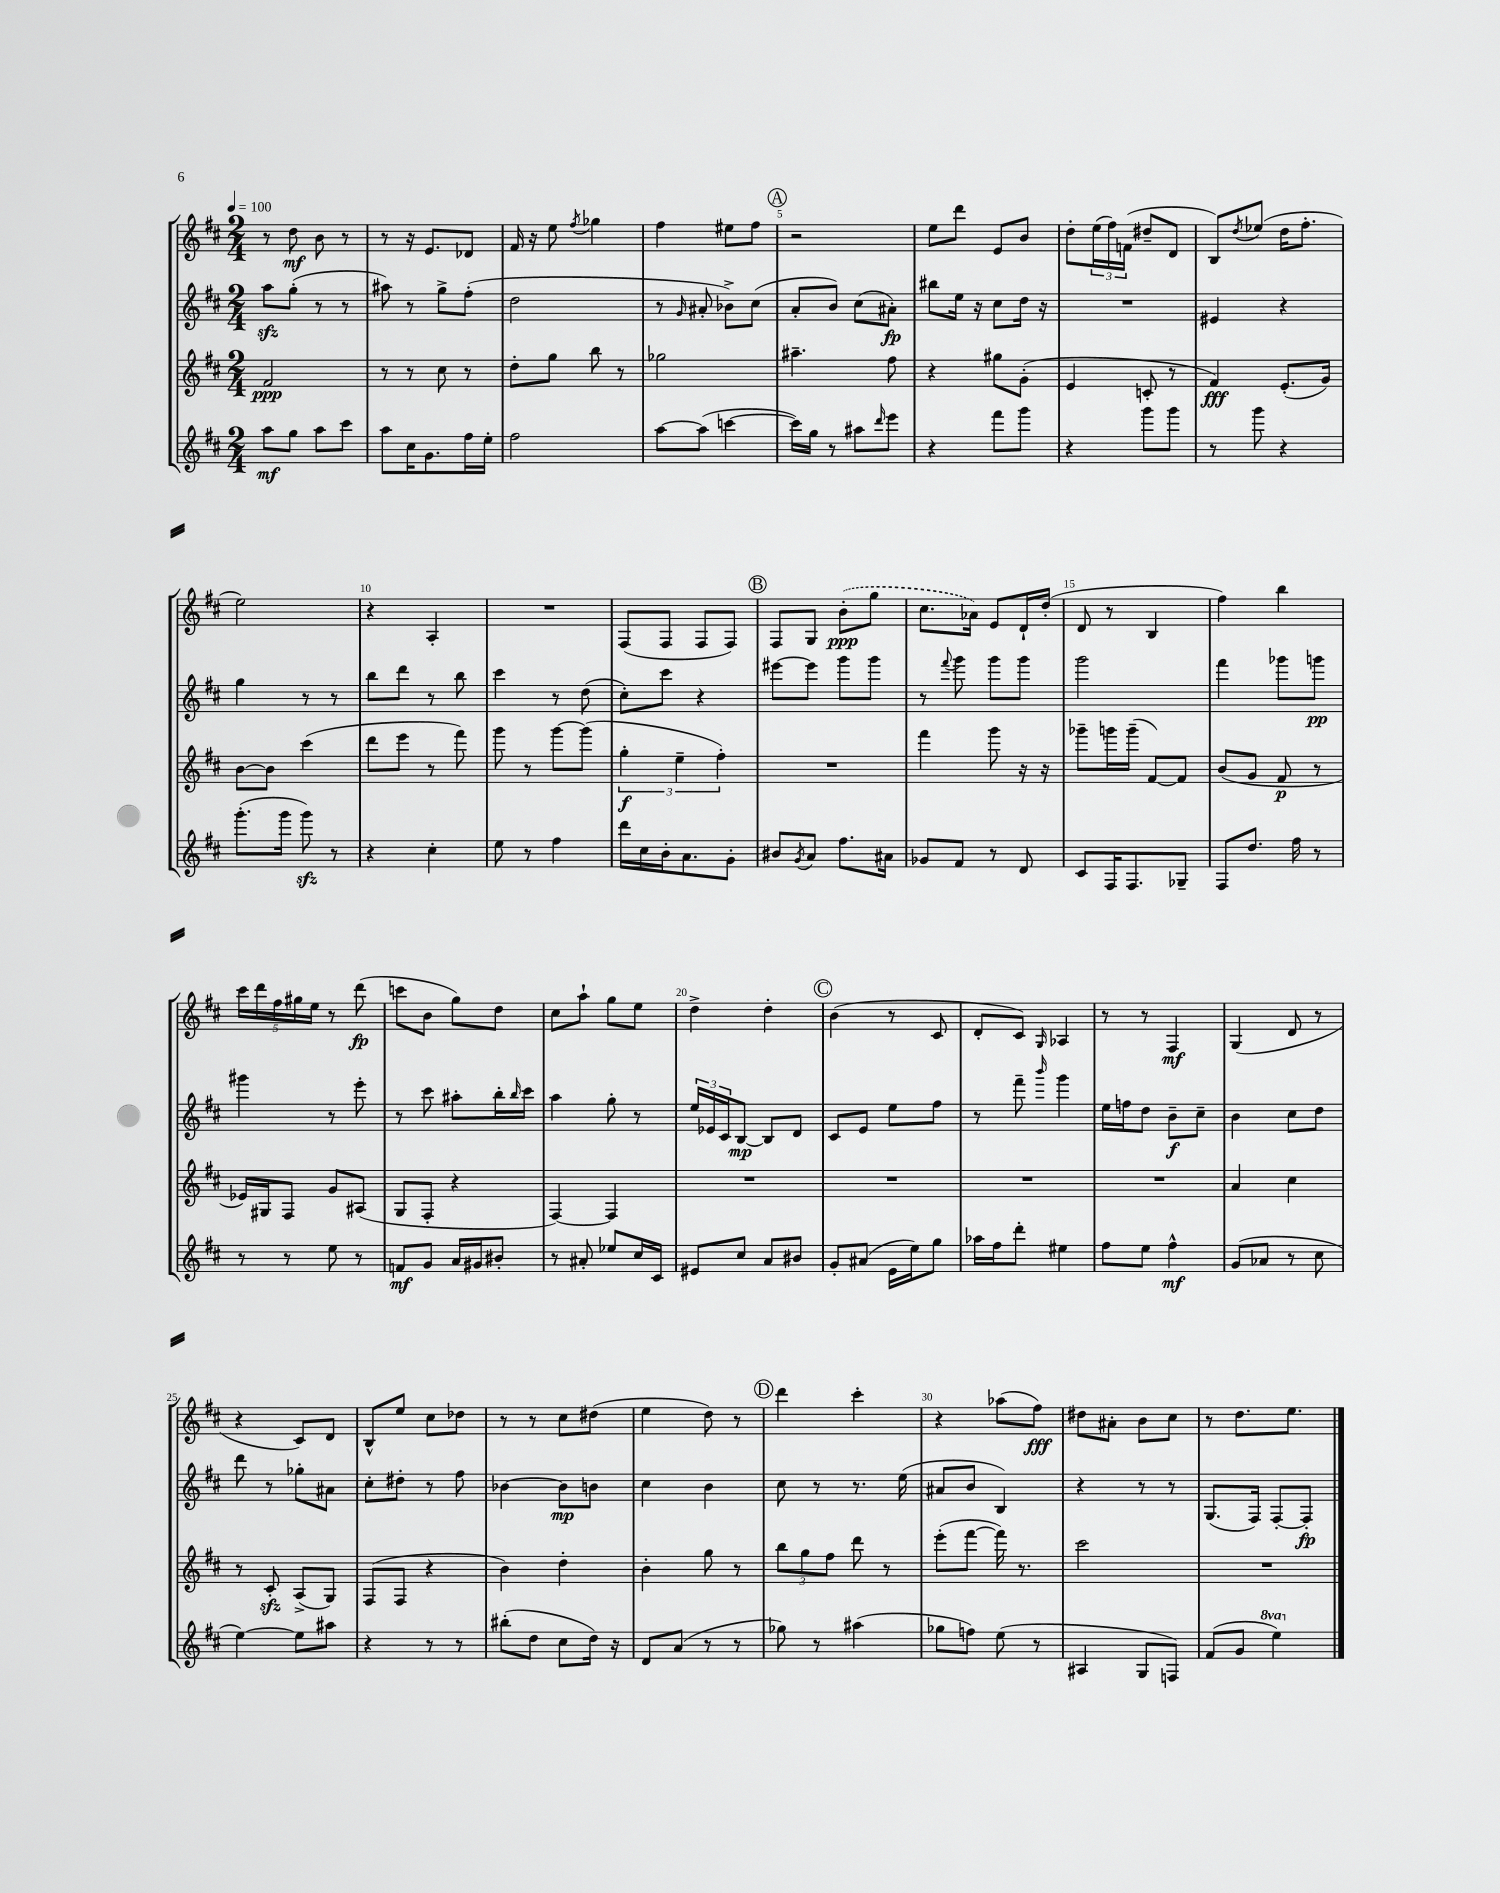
<<
\new StaffGroup <<
\new Staff = "s0" {
    \clef treble \key d \major \numericTimeSignature \time 2/4 \tempo 4 = 100
    r8 d''8\mf b'8 r8 |
    r8 r16 e'8. des'8 |
    fis'16 r16 e''8 \acciaccatura { fis''8 } ges''4 |
    fis''4 eis''8 fis''8 |
    \mark \markup { \circle "A" } r2 |
    e''8 d'''8 e'8 b'8 |
    d''8-. \tuplet 3/2 { e''16( fis''16) f'16( } dis''8-- d'8 |
    b8) \acciaccatura { d''8 } ees''8( d''16 fis''8.-. |
    e''2) |
    r4 a4-. |
    R2 |
    fis8( fis8 fis8 fis8) |
    \mark \markup { \circle "B" } fis8 g8 \once \slurDashed b'8-.\ppp( g''8 |
    cis''8. aes'16) e'8 d'16-! d''16-.( |
    d'8 r8 b4 |
    fis''4) b''4 |
    \tuplet 5/4 { cis'''16 d'''16 fis''16 gis''16 e''16 } r8 d'''8\fp( |
    c'''8 b'8 g''8) d''8 |
    cis''8 a''8-! g''8 e''8 |
    d''4-> d''4-. |
    \mark \markup { \circle "C" } b'4( r8 cis'8 |
    d'8-. cis'8) \grace { g16 } aes4 |
    r8 r8 fis4\mf |
    g4( d'8 r8 |
    r4 cis'8) d'8 |
    b8-^ e''8 cis''8 des''8 |
    r8 r8 cis''8 dis''8( |
    e''4 d''8) r8 |
    \mark \markup { \circle "D" } d'''4 cis'''4-. |
    r4 aes''8( fis''8\fff) |
    dis''8 ais'8-. b'8 cis''8 |
    r8 d''8. e''8. \bar "|." |
}
\new Staff = "s1" {
    \clef treble \key d \major \numericTimeSignature \time 2/4
    a''8\sfz g''8-.( r8 r8 |
    ais''8) r8 g''8-> fis''8-.( |
    d''2 |
    r8 \grace { g'16 } ais'8-. bes'8->) cis''8( |
    \mark \markup { \circle "A" } a'8-. b'8) cis''8( ais'8-.\fp) |
    bis''8 e''16 r16 cis''8 d''16 r16 |
    R2 |
    eis'4 r4 |
    g''4 r8 r8 |
    b''8 d'''8 r8 b''8 |
    cis'''4 r8 d''8( |
    cis''8-.) cis'''8 r4 |
    \mark \markup { \circle "B" } eis'''8~ eis'''8 g'''8 g'''8 |
    r8 \appoggiatura { fis'''8 } g'''8 g'''8 g'''8 |
    g'''2 |
    fis'''4 ges'''8 g'''8\pp |
    gis'''4 r8 e'''8-. |
    r8 cis'''8 ais''8-. b''16-. \grace { b''16 } cis'''16 |
    a''4 g''8-. r8 |
    \tuplet 3/2 { e''16 ees'16 cis'16 } b8~\mp b8 d'8 |
    \mark \markup { \circle "C" } cis'8 e'8 e''8 fis''8 |
    r8 fis'''8-- \grace { b'''16 } g'''4 |
    e''16 f''16 d''8 b'8--\f cis''8-- |
    b'4 cis''8 d''8 |
    d'''8 r8 ges''8-. ais'8 |
    cis''8-. dis''8-. r8 fis''8 |
    bes'4~ bes'8\mp b'8 |
    cis''4 b'4 |
    \mark \markup { \circle "D" } cis''8 r8 r8. e''16( |
    ais'8 b'8 b4) |
    r4 r8 r8 |
    g8.( fis16) fis8~-. fis8-.\fp \bar "|." |
}
\new Staff = "s2" {
    \clef treble \key d \major \numericTimeSignature \time 2/4
    fis'2\ppp |
    r8 r8 cis''8 r8 |
    d''8-. g''8 b''8 r8 |
    ges''2 |
    \mark \markup { \circle "A" } ais''4.-- fis''8 |
    r4 gis''8 g'8-.( |
    e'4 c'8-. r8 |
    fis'4\fff) e'8.-.( g'16) |
    b'8~ b'8 cis'''4( |
    d'''8 e'''8 r8 fis'''8) |
    g'''8 r8 g'''8~ g'''8( |
    \tuplet 3/2 { g''4-.\f e''4-- fis''4-.) } |
    \mark \markup { \circle "B" } R2 |
    fis'''4 g'''8 r16 r16 |
    ges'''8-- g'''16 g'''16--( fis'8~) fis'8 |
    b'8( g'8 fis'8\p r8 |
    ees'16) gis16 fis8 g'8 ais8( |
    g8 fis8-. r4 |
    fis4~) fis4 |
    R2 |
    \mark \markup { \circle "C" } R2 |
    R2 |
    R2 |
    a'4 cis''4 |
    r8 cis'8-.\sfz a8->( g8) |
    fis8( fis8 r4 |
    b'4) d''4-. |
    b'4-. g''8 r8 |
    \mark \markup { \circle "D" } \tuplet 3/2 { b''8 g''8 fis''8 } d'''8 r8 |
    e'''8-.( fis'''8~ fis'''16) r8. |
    cis'''2 |
    R2 \bar "|." |
}
\new Staff = "s3" {
    \clef treble \key d \major \numericTimeSignature \time 2/4 \set Staff.ottavationMarkups = #ottavation-simple-ordinals
    a''8\mf g''8 a''8 cis'''8 |
    a''8 cis''16 g'8. fis''16 e''16-. |
    fis''2 |
    a''8~ a''8( c'''4~ |
    \mark \markup { \circle "A" } c'''16) g''16 r8 ais''8 \grace { d'''16 } e'''8 |
    r4 fis'''8 g'''8 |
    r4 g'''8 g'''8 |
    r8 g'''8 r4 |
    g'''8.-.( g'''16 g'''8\sfz) r8 |
    r4 cis''4-. |
    e''8 r8 fis''4 |
    d'''16 cis''16 b'16-. a'8. g'8-. |
    \mark \markup { \circle "B" } bis'8 \acciaccatura { g'8 } a'8 fis''8. ais'16 |
    ges'8 fis'8 r8 d'8 |
    cis'8 fis16 fis8. ges8-- |
    fis8 d''8. fis''16 r8 |
    r8 r8 e''8 r8 |
    f'8\mf g'8 a'16 gis'16 bis'8-. |
    r8 ais'8-. ees''8 cis''16 cis'16 |
    eis'8 cis''8 a'8 bis'8 |
    \mark \markup { \circle "C" } g'8-. ais'8( e'16 e''16) g''8 |
    aes''16 fis''16 d'''8-. eis''4 |
    fis''8 e''8 fis''4-^\mf |
    g'8( aes'8 r8 cis''8 |
    e''4~) e''8 ais''8 |
    r4 r8 r8 |
    bis''8-.( d''8 cis''8 d''16) r16 |
    d'8 a'8( r8 r8 |
    \mark \markup { \circle "D" } ges''8) r8 ais''4( |
    ges''8 f''8) e''8( r8 |
    ais4 g8 f8) |
    fis'8( g'8 \ottava #1 e'''4) \ottava #0 \bar "|." |
}
>>
>>
\layout { \context { \Score \override BarNumber.break-visibility = ##(#f #t #t) barNumberVisibility = #(every-nth-bar-number-visible 5) } }
